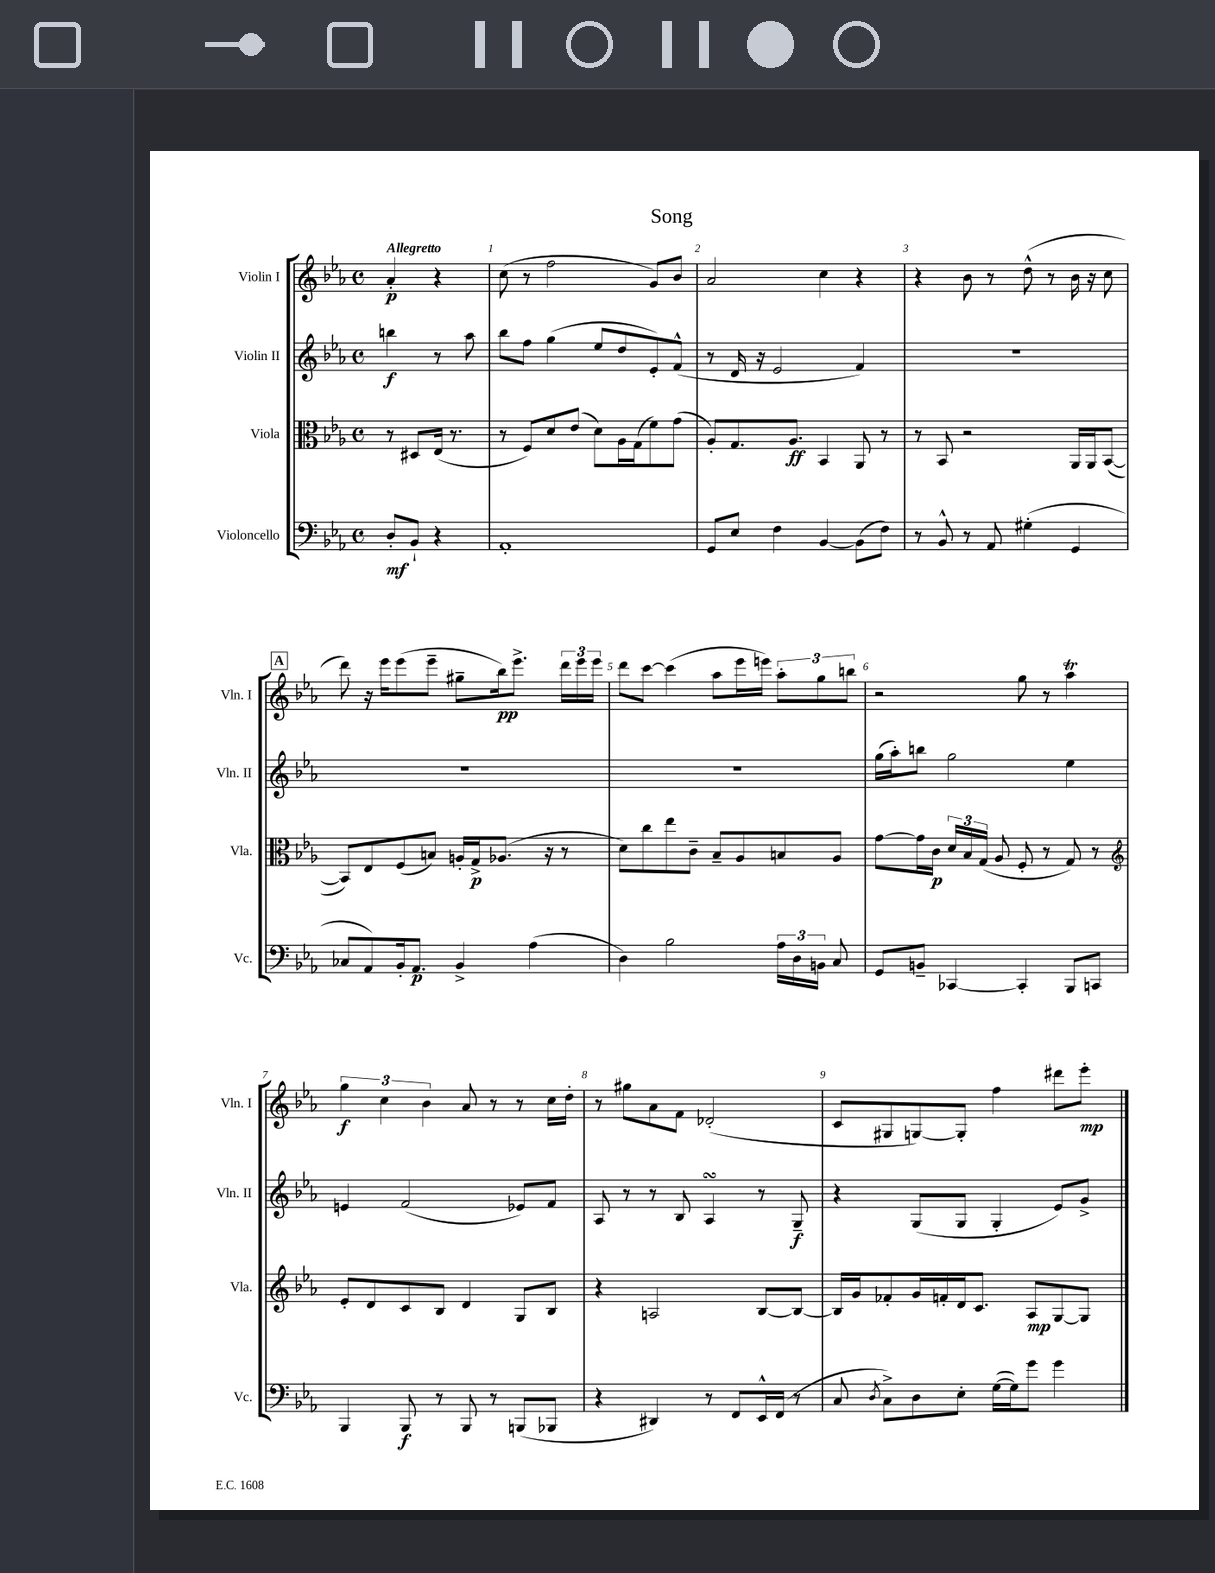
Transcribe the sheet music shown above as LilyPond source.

\header { title = "Song" }
<<
\new StaffGroup <<
\new Staff = "s0" \with { instrumentName = "Violin I" shortInstrumentName = "Vln. I" } {
    \clef treble \key ees \major \defaultTimeSignature \time 4/4 \partial 2 \tempo "Allegretto"
    \autoBeamOff aes'4-.\p r4 |
    c''8( r8 f''2 g'8[) bes'8] |
    aes'2 c''4 r4 |
    r4 bes'8 r8 d''8-^( r8 bes'16 r16 c''8 |
    \mark \markup { \box "A" } d'''8) r16 ees'''16[ ees'''8( ees'''8]-- gis''8[-- bes''16\pp) ees'''8.]-> \tuplet 3/2 { d'''16[ ees'''16 ees'''16] } |
    d'''8[ c'''8]~ c'''4( aes''8[ ees'''16 e'''16]) \tuplet 3/2 { aes''8[-. g''8 b''8] } |
    r2 g''8 r8 aes''4\trill |
    \tuplet 3/2 { g''4\f c''4 bes'4 } aes'8 r8 r8 c''16[ d''16]-. |
    r8 gis''8[ aes'8 f'8] des'2-.( |
    c'8[ gis8 g8~) g8]-. f''4 dis'''8[ ees'''8]-.\mp \bar "|." |
}
\new Staff = "s1" \with { instrumentName = "Violin II" shortInstrumentName = "Vln. II" } {
    \clef treble \key ees \major \defaultTimeSignature \time 4/4 \partial 2
    \autoBeamOff b''4\f r8 aes''8 |
    bes''8[ f''8] g''4( ees''8[ d''8 ees'8-.) f'8]-^( |
    r8 d'16 r16 ees'2 f'4) |
    R1 |
    \mark \markup { \box "A" } R1 |
    R1 |
    g''16[( aes''16-.) b''8] g''2 ees''4 |
    e'4 f'2( ees'8[) f'8] |
    aes8 r8 r8 bes8 aes4\turn r8 g8--\f |
    r4 g8[( g8] g4-. ees'8[) g'8]-> \bar "|." |
}
\new Staff = "s2" \with { instrumentName = "Viola" shortInstrumentName = "Vla." } {
    \clef alto \key ees \major \defaultTimeSignature \time 4/4 \partial 2
    \autoBeamOff r8 dis8[ ees16]( r8. |
    r8 f8[) d'8 ees'8]( d'8[) aes16 g16( f'8) g'8]( |
    aes8[-.) g8. aes8.]\ff bes,4 aes,8 r8 |
    r8 bes,8 r2 aes,16[ aes,16 bes,8]~( |
    \mark \markup { \box "A" } bes,8[) ees8 f8( b8]) a16[-. g16->\p aes8.]( r16 r8 |
    d'8[) c''8 ees''8 c'8]-- bes8[-- aes8 b8 aes8] |
    g'8[~ g'16 c'16]\p \tuplet 3/2 { d'16[ bes16 g16]( } aes8 f8-. r8 g8) r8 |
    \clef treble ees'8[-. d'8 c'8 bes8] d'4 g8[ bes8] |
    r4 a2 bes8[~ bes8]~ |
    bes16[ g'16 fes'8-. g'16 f'16-. d'16 c'8.] aes8[\mp g8~ g8] \bar "|." |
}
\new Staff = "s3" \with { instrumentName = "Violoncello" shortInstrumentName = "Vc." } {
    \clef bass \key ees \major \defaultTimeSignature \time 4/4 \partial 2
    \autoBeamOff d8[-.\mf bes,8]-! r4 |
    aes,1-. |
    g,8[ ees8] f4 bes,4~ bes,8[( f8]) |
    r8 bes,8-^ r8 aes,8 gis4-.( g,4 |
    \mark \markup { \box "A" } ces8[ aes,8) bes,16-. aes,8.]\p bes,4-> aes4( |
    d4) bes2 \tuplet 3/2 { aes16[ d16 b,16] } c8 |
    g,8[ b,8]-- ces,4~ ces,4-. bes,,8[ c,8] |
    bes,,4 bes,,8\f r8 bes,,8 r8 b,,8[( bes,,8] |
    r4 dis,4) r8 f,8[ ees,16-^ f,16]( r8 |
    c8 \acciaccatura { d8 } c8[->) d8 ees8]-. g16[~( g16) g'8] g'4 \bar "|." |
}
>>
>>
\layout { \context { \Score \override BarNumber.break-visibility = ##(#f #t #t) barNumberVisibility = #all-bar-numbers-visible } }
